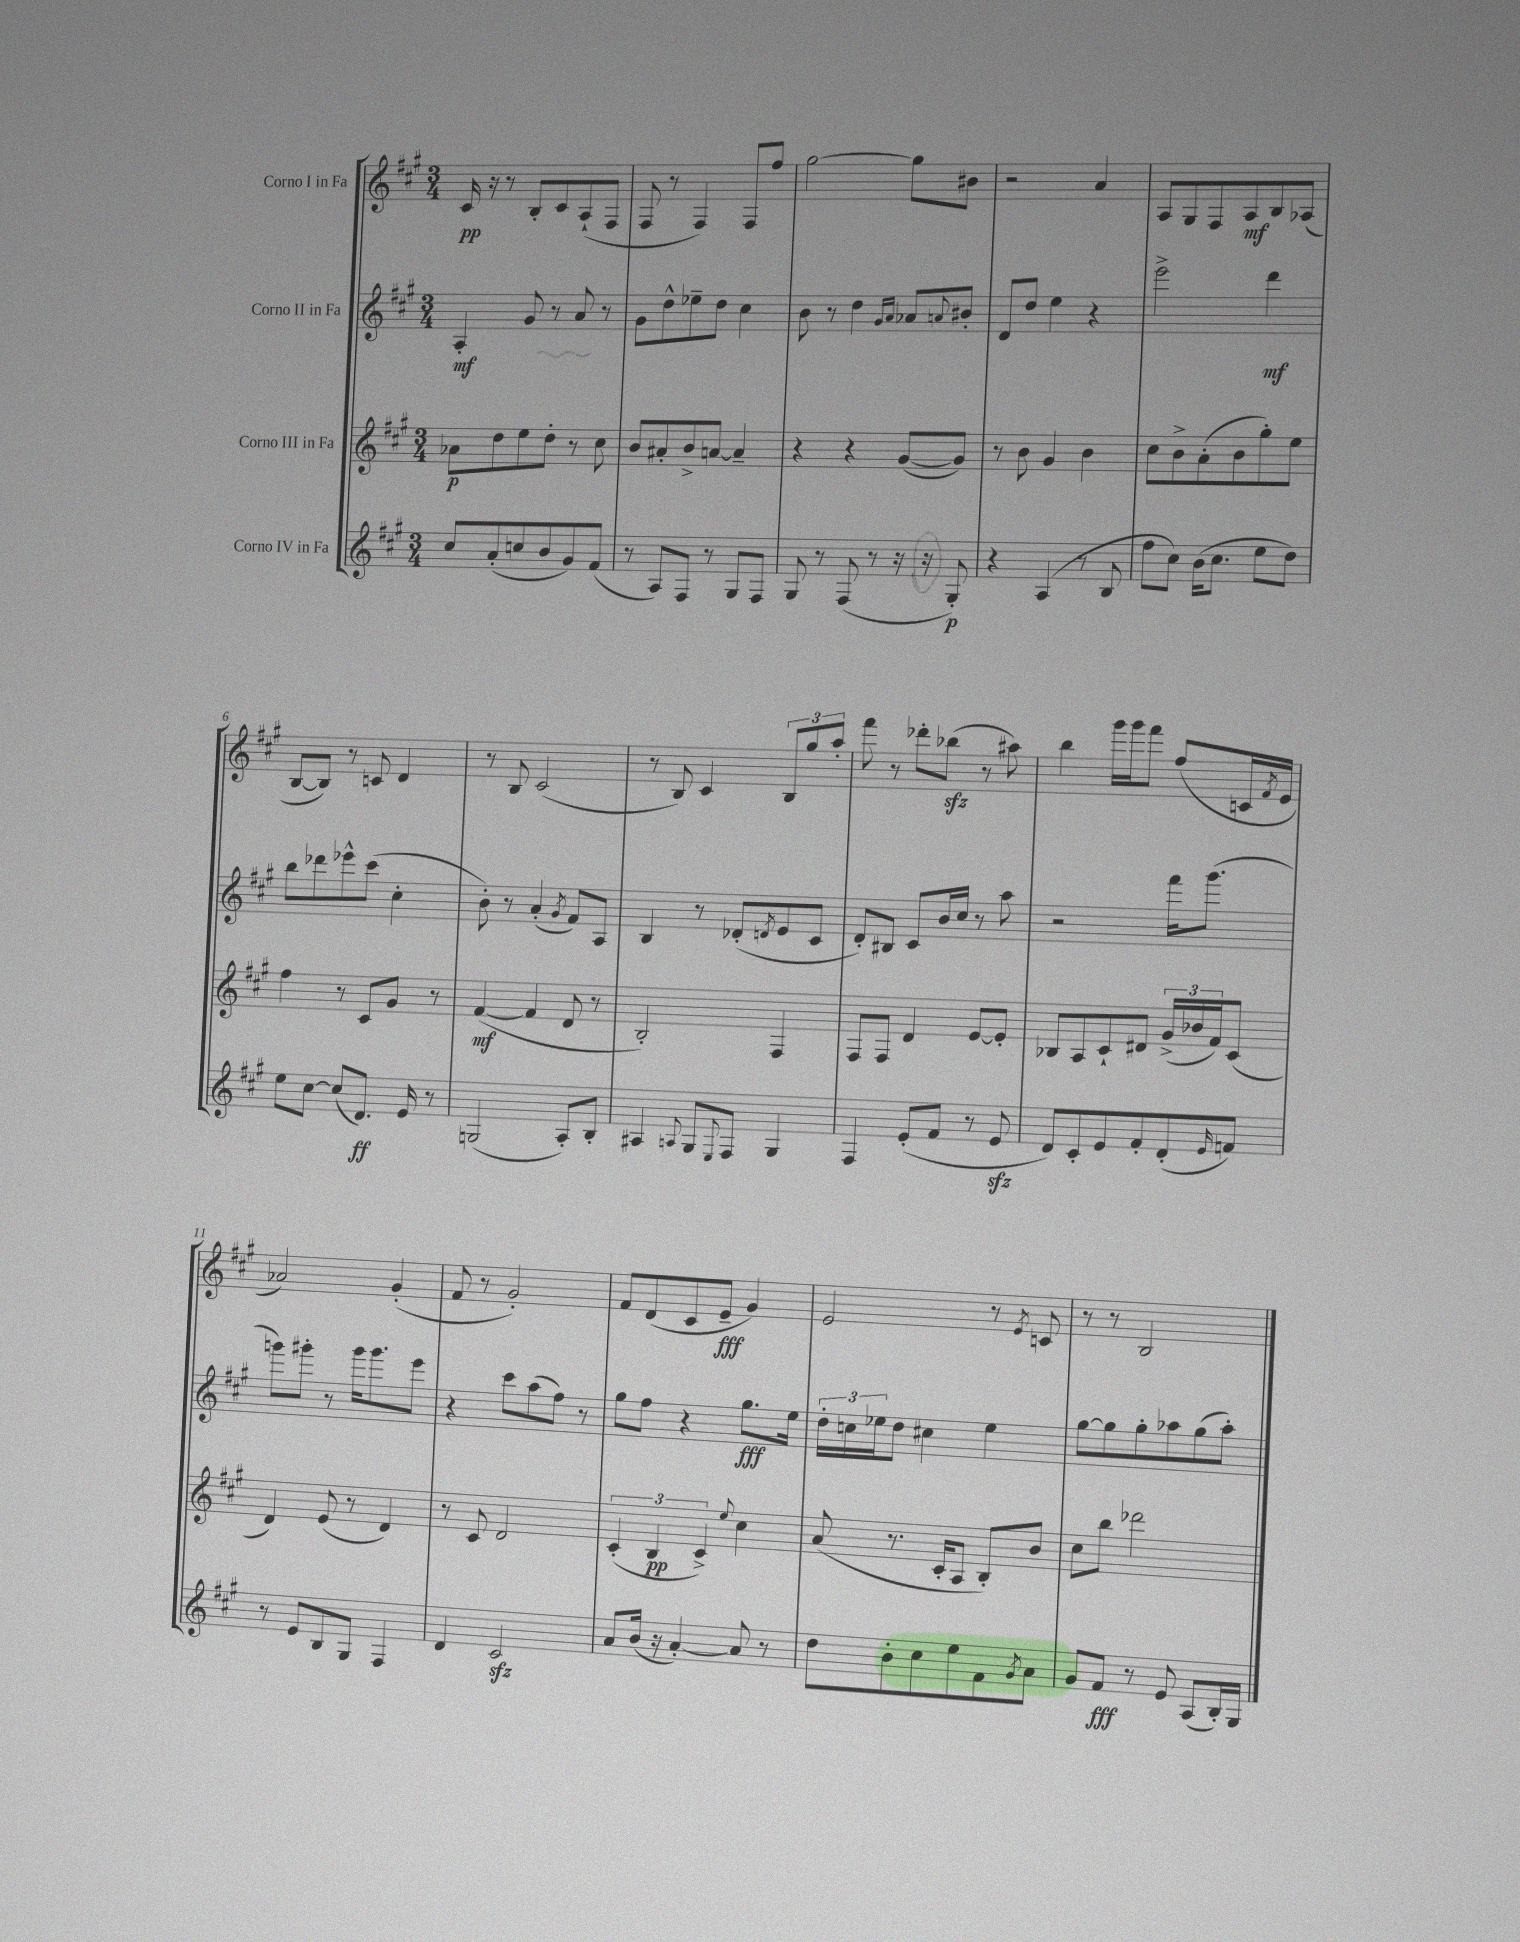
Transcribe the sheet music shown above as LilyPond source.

<<
\new StaffGroup <<
\new Staff = "s0" \with { instrumentName = "Corno I in Fa" } {
    \clef treble \key a \major \numericTimeSignature \time 3/4
    cis'16\pp r16 r8 b8-. cis'8 a8-!( fis8 |
    fis8 r8 fis4) fis8 fis''8 |
    gis''2~ gis''8 bis'8 |
    r2 a'4 |
    a8 gis8 fis8 a8\mf b8 aes8( |
    b8~ b8) r8 c'8 d'4 |
    r8 b8 cis'2( |
    r8 b8) cis'4 \tuplet 3/2 { b8 gis''8 a''8-. } |
    fis'''8 r8 des'''8-. bes''8\sfz( r8 ais''8) |
    b''4 gis'''16 gis'''16 fis'''8 fis''8( c'16 \acciaccatura { fis'8 } e'16 |
    aes'2) gis'4-.( |
    fis'8 r8 gis'2-.) |
    fis'8 d'8( cis'8 e'8--\fff gis'4) |
    e'2 r8 \acciaccatura { e'8 } c'8 |
    r8 r8 b2 \bar "|." |
}
\new Staff = "s1" \with { instrumentName = "Corno II in Fa" } {
    \clef treble \key a \major \numericTimeSignature \time 3/4
    a4-.\mf gis'8 r8 a'8 r8 |
    gis'8 d''8-^ ees''8-- d''8 cis''4 |
    b'8 r8 d''4 \grace { gis'16 a'16 } aes'8 \appoggiatura { a'8 } bis'8-. |
    d'8 d''8 e''4 r4 |
    e'''2-> d'''4\mf |
    b''8 des'''8 ees'''8-^ cis'''8( cis''4-. |
    b'8-.) r8 a'4-.( \acciaccatura { gis'8 } fis'8) a8 |
    b4 r8 des'8-.( \acciaccatura { d'8 } e'8 cis'8 |
    d'8-.) bis8 cis'8 b'16 cis''16 r8 a''8 |
    r2 fis'''16 gis'''8.( |
    g'''8) gis'''8-. r8 gis'''16 gis'''8. e'''8 |
    r4 cis'''8 a''8( fis''8) r8 |
    gis''8 fis''8 r4 gis''8.\fff e''16 |
    \tuplet 3/2 { d''16-. c''16 ees''16 } d''8 cis''4 ees''4 |
    gis''8~ gis''8 gis''8-. aes''8 gis''8( aes''8-.) \bar "|." |
}
\new Staff = "s2" \with { instrumentName = "Corno III in Fa" } {
    \clef treble \key a \major \numericTimeSignature \time 3/4
    aes'8\p d''8 e''8 d''8-. r8 cis''8 |
    b'8 ais'8-. b'8-> a'8~ a'4-- |
    r4 r4 gis'8~( gis'8) |
    r8 b'8 gis'4 b'4 |
    cis''8 b'8-> a'8-.( b'8 gis''8-.) e''8 |
    fis''4 r8 cis'8 gis'8 r8 |
    fis'4~\mf( fis'4 d'8 r8 |
    b2-.) fis4 |
    fis8 fis8 d'4 e'8~ e'8-. |
    bes8 a8 cis'8-! dis'8 \tuplet 3/2 { gis'16->( bes'16 fis'16) } cis'8( |
    d'4) e'8( r8 d'4) |
    r8 cis'8 d'2 |
    \tuplet 3/2 { cis'4-.( b4\pp cis'4->) } \appoggiatura { e''8 } cis''4 |
    a'8( r8. cis'16-. a8 b8-.) b'8 |
    cis''8 b''8 des'''2 \bar "|." |
}
\new Staff = "s3" \with { instrumentName = "Corno IV in Fa" } {
    \clef treble \key a \major \numericTimeSignature \time 3/4
    cis''8 a'8-.( c''8 b'8 gis'8) fis'8( |
    r8 a8) fis8 r8 gis8 fis8 |
    gis8 r8 fis8( r8 r16 r16 gis8-.\p) |
    r4 a4( r8 b8 |
    fis''8 cis''8) b'16( cis''8. e''8 d''8) |
    e''8 cis''8~ cis''8( d'8.\ff) e'16 r8 |
    g2( a8-.) b8-. |
    ais4 \appoggiatura { a8 } gis8 \appoggiatura { e8 } fis8 gis4 |
    fis4 e'8-.( fis'8 r8 e'8\sfz |
    d'8) cis'8-. e'8 fis'8-. d'8-.( \grace { e'16 } f'8) |
    r8 e'8 b8 gis8 fis4 |
    d'4 cis'2\sfz |
    a'8 b'16( r16 a'4~-.) a'8 r8 |
    d''8 b'8-. cis''8 e''8 fis'8 \acciaccatura { gis'8 } a'8 |
    gis'8 fis'8\fff r8 e'8 a8( b16-.) gis16 \bar "|." |
}
>>
>>
